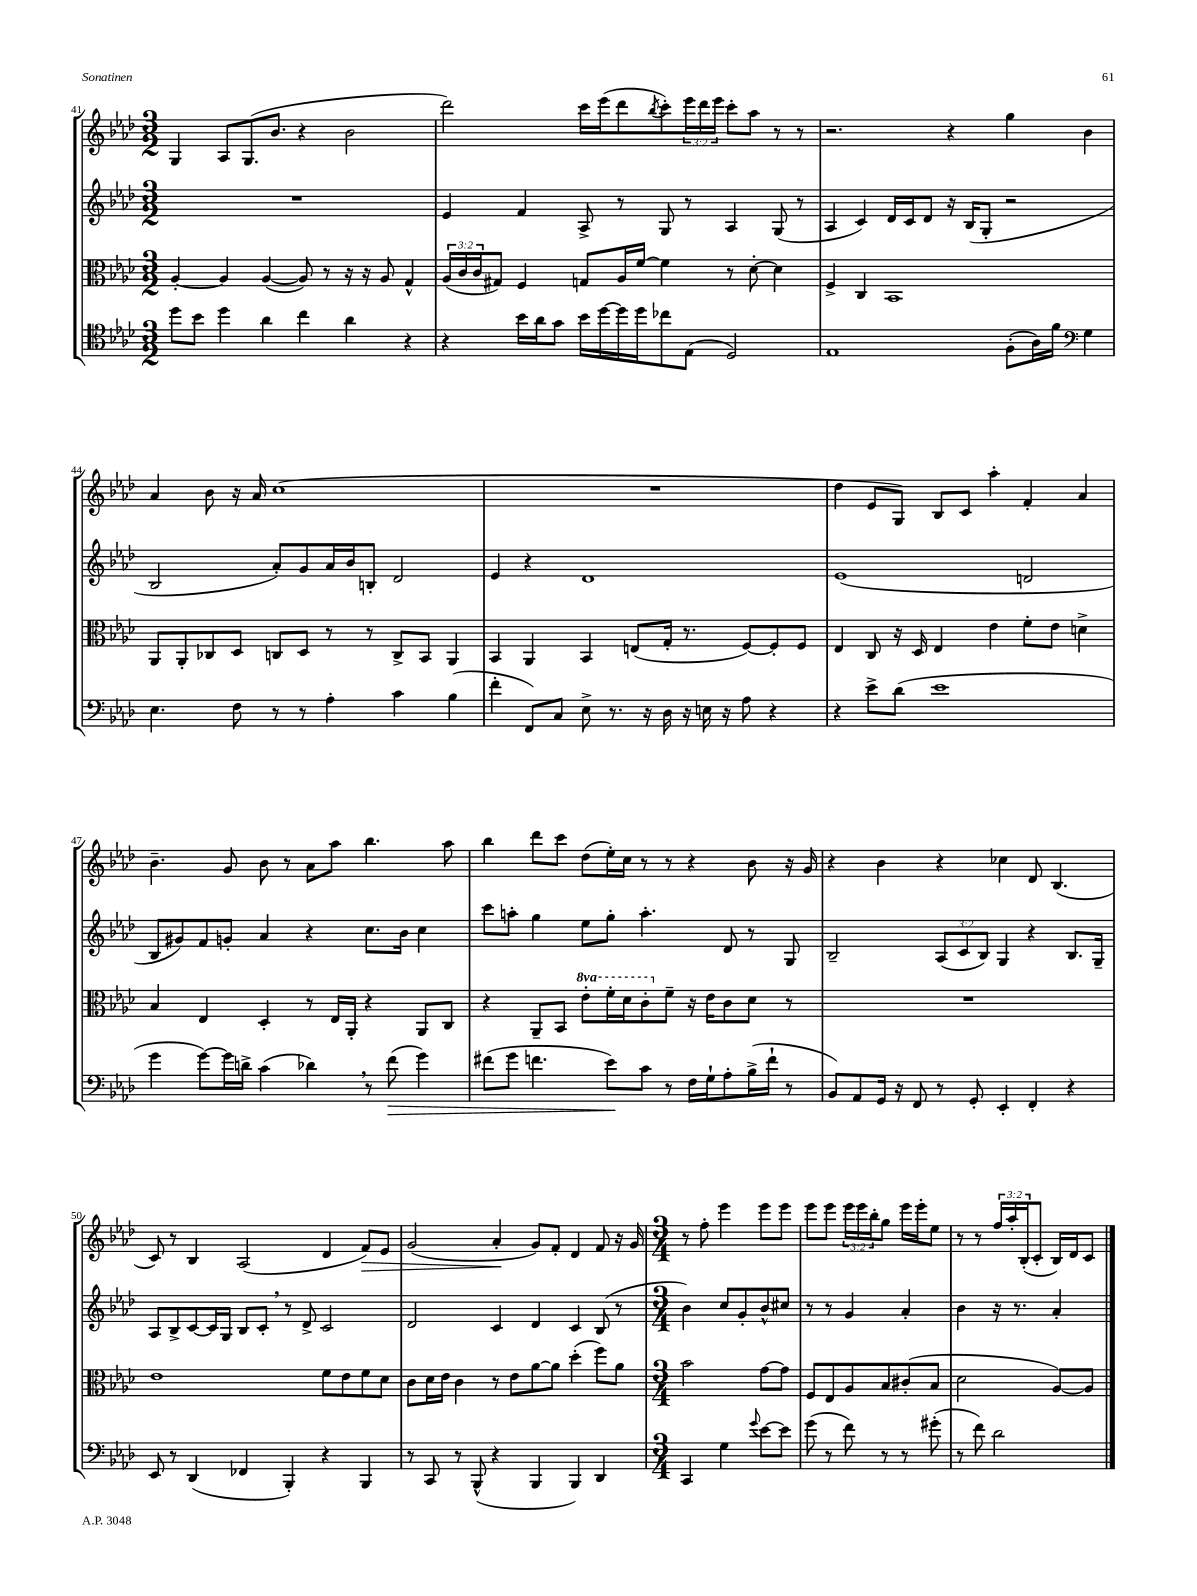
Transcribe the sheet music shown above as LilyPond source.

<<
\new StaffGroup <<
\new Staff = "s0" {
    \clef treble \key aes \major \numericTimeSignature \time 3/2 \override Staff.TupletNumber.text = #tuplet-number::calc-fraction-text
    g4 aes8 g8.( bes'8. r4 bes'2 |
    des'''2) c'''16 ees'''16( des'''8 \acciaccatura { bes''8 } c'''8-.) \tuplet 3/2 { ees'''16 des'''16 ees'''16 } c'''8-. aes''8 r8 r8 |
    r2. r4 g''4 bes'4 |
    aes'4 bes'8 r16 aes'16 c''1( |
    R1. |
    des''4 ees'8 g8) bes8 c'8 aes''4-. f'4-. aes'4 |
    bes'4.-- g'8 bes'8 r8 aes'8 aes''8 bes''4. aes''8 |
    bes''4 des'''8 c'''8 des''8( ees''16-.) c''16 r8 r8 r4 bes'8 r16 g'16 |
    r4 bes'4 r4 ces''4 des'8 bes4.( |
    c'8) r8 bes4 aes2( des'4 f'8\>) ees'8 |
    g'2( aes'4-.\! g'8) f'8-. des'4 f'8 r16 g'16 |
    \numericTimeSignature \time 3/4 r8 f''8-. ees'''4 ees'''8 ees'''8 |
    ees'''8 ees'''8 \tuplet 3/2 { ees'''16 ees'''16 bes''16-. } g''8 ees'''16 ees'''16-. ees''8 |
    r8 r8 \tuplet 3/2 { f''16 aes''16-. bes16-.( } c'8-. bes16) des'16 c'8 \bar "|." |
}
\new Staff = "s1" {
    \clef treble \key aes \major \numericTimeSignature \time 3/2 \override Staff.TupletNumber.text = #tuplet-number::calc-fraction-text
    R1. |
    ees'4 f'4 aes8-> r8 g8 r8 aes4 g8( r8 |
    aes4 c'4) des'16 c'16 des'8 r16 bes16( g8-. r2 |
    bes2 aes'8-.) g'8 aes'16 bes'16 b8-. des'2 |
    ees'4 r4 des'1 |
    ees'1( d'2 |
    bes8 gis'8) f'8 g'8-. aes'4 r4 c''8. bes'16 c''4 |
    c'''8 a''8-. g''4 ees''8 g''8-. a''4.-. des'8 r8 g8 |
    bes2-- \tuplet 3/2 { aes8( c'8 bes8) } g4 r4 bes8. g16-- |
    aes8 bes8-> c'8~ c'16 g16 bes8 c'8-. \breathe r8 des'8-> c'2 |
    des'2 c'4 des'4 c'4 bes8( r8 |
    \numericTimeSignature \time 3/4 bes'4) c''8 g'8-. bes'8-^ cis''8 |
    r8 r8 g'4 aes'4-. |
    bes'4 r16 r8. aes'4-. \bar "|." |
}
\new Staff = "s2" {
    \clef alto \key aes \major \numericTimeSignature \time 3/2 \override Staff.TupletNumber.text = #tuplet-number::calc-fraction-text \set Staff.ottavationMarkups = #ottavation-simple-ordinals
    aes4~-. aes4 aes4~( aes8) r8 r16 r16 aes8 g4-^ |
    \tuplet 3/2 { aes16( c'16 c'16 } gis8) f4 g8 aes16 f'16~ f'4 r8 des'8~-. des'4 |
    f4-> c4 bes,1 |
    aes,8 aes,8-. ces8 des8 c8 des8 r8 r8 c8-> bes,8 aes,4 |
    bes,4 aes,4 bes,4 e8( g16-. r8. f8~) f8-. f8 |
    ees4 c8 r16 des16 ees4 ees'4 f'8-. ees'8 d'4-> |
    bes4 ees4 des4-. r8 ees16 aes,16-. r4 aes,8 c8 |
    r4 aes,8-- bes,8 \ottava #1 ees''8-. f''16-. des''16 c''8-. \ottava #0 f'8-- r16 ees'16 c'8 des'8 r8 |
    R1. |
    ees'1 f'8 ees'8 f'8 des'8 |
    c'8 des'16 ees'16 c'4 r8 ees'8 aes'8~ aes'8 des''4-.( f''8) aes'8 |
    \numericTimeSignature \time 3/4 bes'2 g'8~ g'8 |
    f8 ees8 aes8 bes8 cis'8-.( bes8 |
    des'2 aes8~) aes8 \bar "|." |
}
\new Staff = "s3" {
    \clef tenor \key aes \major \numericTimeSignature \time 3/2
    des''8 bes'8 des''4 aes'4 c''4 aes'4 r4 |
    r4 bes'16 aes'16 g'8 bes'16 des''16~ des''16 des''16 ces''8 ees8( des2) |
    ees1 f8-.( aes16) f'16 \clef bass g4 |
    ees4. f8 r8 r8 aes4-. c'4 bes4( |
    f'4-. f,8) c8 ees8-> r8. r16 des16 r16 e16 r16 aes8 r4 |
    r4 ees'8-> des'8( ees'1 |
    g'4 g'8~) g'16 d'16-> c'4( des'4) \breathe r8 f'8\>( g'4) |
    fis'8( g'8 f'4. ees'8\!) c'8 r8 f16 g16-! aes8-. bes16->( f'16-! r8 |
    bes,8) aes,8 g,16 r16 f,8 r8 g,8-. ees,4-. f,4-. r4 |
    ees,8 r8 des,4( fes,4 bes,,4-.) r4 bes,,4 |
    r8 c,8 r8 bes,,8-^( r4 bes,,4 bes,,4) des,4 |
    \numericTimeSignature \time 3/4 c,4 g4 \appoggiatura { g'8 } ees'8~ ees'8 |
    g'8( r8 f'8) r8 r8 gis'8-.( |
    r8 f'8) des'2 \bar "|." |
}
>>
>>
\layout { \context { \Score currentBarNumber = #41 } }
